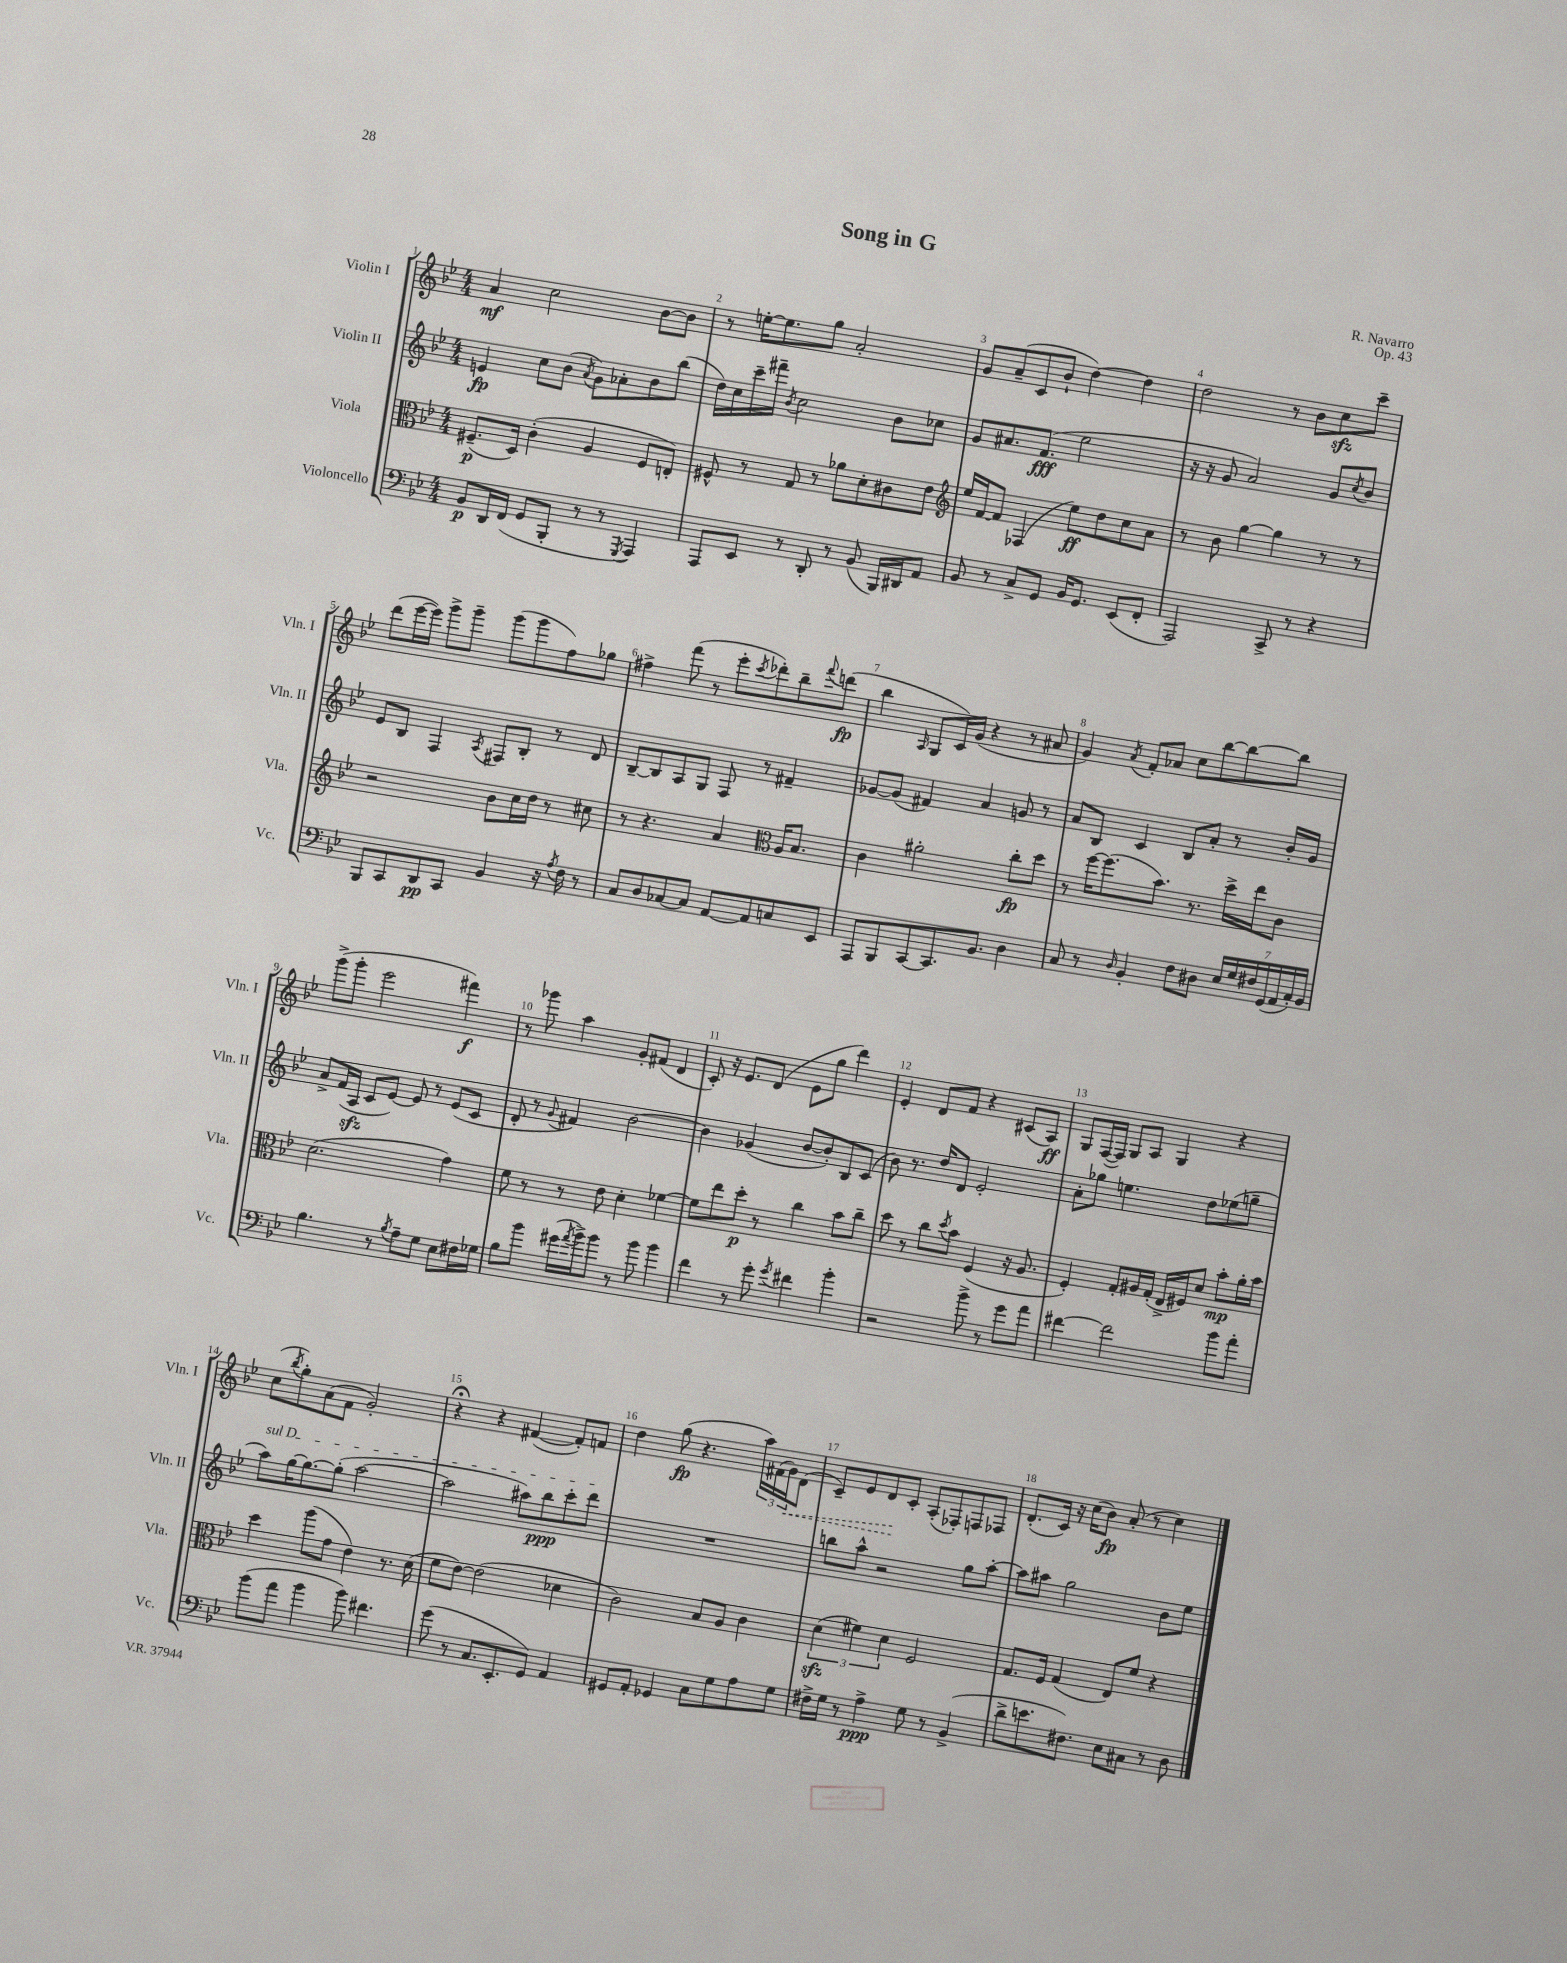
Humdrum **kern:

**kern	**kern	**kern	**kern
*staff4	*staff3	*staff2	*staff1
*clefF4	*clefC3	*clefG2	*clefG2
*k[b-e-]	*k[b-e-]	*k[b-e-]	*k[b-e-]
*M4/4	*M4/4	*M4/4	*M4/4
8BB-	(8.F#~	4e	4a
16DD	.	.	.
(16FF	16D)	.	.
8GG	(4c'	8cc	2cc
8BBB-'	.	(8b-	.
.	.	8qa	.
8r	4A	8g)	.
8r	.	8a-'	.
8qGGG	.	.	.
4AAA)	8F#	8b-	[8b-
.	8E')	(8bb-	8b-]
=	=	=	=
8AAA	8F#^^	16dd)	8r
.	.	16cc	.
8EE-	8r	16ccc~	[16ee'
.	.	16fff#~	8.ee]
.	.	8qb-	.
8r	8G	2cc	.
8DD'	8r	.	8gg
8r	8a-	.	2a'
(8BB-	8d'	.	.
16BBB-)	8c#	8b-	.
16DD#	.	.	.
8AA	8e-	8cc-	.
=	=	=	=
*	*clefG2	*	*
8BB-	16ee-	8g	8g
.	[16f	.	.
8r	8f]	8.a#	(8a~
8C^	(4F-	.	8c
.	.	(8.f	.
8GG	.	.	8b-`
16BB-	8ee-)	2ee-	[4dd)
8.GG	.	.	.
.	8dd	.	.
(8EE-	8cc	.	4dd]
8FF'	8a	.	.
=	=	=	=
2AAA)	8r	16r	2dd
.	.	16r	.
.	8b-	8g	.
.	[4gg	2a)	.
8CC^	4gg]	.	8r
8r	.	.	8b-
4r	8r	8g	8cc
.	.	8qcc	.
.	8r	8b-	8ccc~
=	=	=	=
8BBB-	2r	8e-	(8ddd
8CC	.	8B-	[16eee-
.	.	.	16eee-])
8DD	.	4F	8ggg^
8CC	.	.	8ggg~
.	.	8qA	.
4BB-	8b-	8F#	(8ggg
.	16cc	8B-'	8ggg
.	16dd	.	.
16r	8r	8r	8ff)
8qA	.	.	.
16F	.	.	.
8r	8cc#	8d	8gg-
=	=	=	=
8C	8r	[8B-~	4ff#^
8D	4.r	8B-]	.
[8C-	.	8A	(8fff
8C-]	.	8G	8r
[8AA	4a	8F	8eee-'
.	.	.	8qccc
8AA]	.	8r	8ddd-')
*	*clefC3	*	*
8C	16A	4f#~	8bb-~
.	8.B-	.	.
.	.	.	8qqfff
8EE-	.	.	(8ddd
=	=	=	=
8AAA	4c	[8g-	4bb-
8BBB-	.	(8g-]	.
.	.	.	16qqA
[8CC	2a#'	4f#)	8G
8.CC]	.	.	16c)
.	.	.	(16g
.	.	4a	4r
8.BB-	.	.	.
4D	8cc'	8g	8r
.	8dd	8r	8a#
=	=	=	=
8C	8r	8a	4g)
8r	[16ff	8B-	.
.	(8.ff]	.	.
16qqD	.	.	8qa
4BB-'	.	4c	8f'
.	8.b-)	.	8a-
8F	.	8B-	8cc
.	8.r	.	.
8D#	.	8a'	[8bb-
28E-	16dd^	8r	8bb-_
28G	.	.	.
.	16ee-	.	.
28F#	.	.	.
(28GG	.	.	.
.	8c	16b-'	8bb-]
28AA	.	.	.
28C')	.	.	.
.	.	16g	.
28BB-	.	.	.
=	=	=	=
4.B-	(2.d	8a^	(8ggg^
.	.	(16f	8ggg'
.	.	16A	.
.	.	8c	2eee-
8r	.	[8e-)	.
8qB-	.	.	.
8A~	.	8e-]	.
8G	.	8r	.
8E-	4g)	(8e-	4fff#)
16F#	.	8c	.
16G-	.	.	.
=	=	=	=
8B-	8f	8d'	8r
8b-	8r	8r	8ggg-
.	.	8qqg	.
(16g#	8r	4f#)	4aa
8qa	.	.	.
16b-^)	.	.	.
8b-	8e-	.	.
8r	4d'	[2b-	8g'
8b-	.	.	(8f#
4b-	[4f-	.	4d
=	=	=	=
4f	8f-]	4b-]	8c')
.	8ee-	.	16r
.	.	.	8.e-
8r	8dd'	(4g-	.
8g'	8r	.	(8d
8qg	.	.	.
4f#	4cc	[8b-	8e-
.	.	8b-'])	8gg
4b-'	8b-	8B-	4ddd)
.	8cc~	(8c	.
=	=	=	=
2r	8dd	8b-)	4e-'
.	8r	8.r	.
.	8cc	.	8d
.	.	16dd	.
.	8qdd	.	.
.	8b-	8d	8f
8b-^	(4F	2e-'	4r
8r	.	.	.
8g	16r	.	(8c#
.	8.A	.	.
8a	.	.	8A)
=	=	=	=
[4f#	4F')	8a'	8G
.	.	8gg-	([16F
.	.	.	16F])
2f#]	8G'	4.ee	8G
.	16A#	.	8A
.	(16G'	.	.
.	16E-^	.	4G
.	16F#)	.	.
.	8d	8dd	.
8b-	8b-'	(8ee-	4r
8a'	16a'	8gg~	.
.	16b-	.	.
=	=	=	=
(8b-	4dd	8aa)	(8cc
.	.	.	8qbb-
8a	.	[16gg	8gg')
.	.	8.gg_	.
4b-	(8aa	.	(8a
.	8g	(8gg']	8f
8b-)	4e-)	[2aa	2g')
4.f#	.	.	.
.	8.r	.	.
.	(16d	.	.
=	=	=	=
(8g	8f	2aa]	4r;
8r	[8e-)	.	.
8.C	(2e-]	.	4r
8.EE-'	.	.	.
.	.	8aa#)	([4f#
8GG)	.	8bb-	.
4AA	4d-	8ccc'	8f#'])
.	.	8ddd	8f
=	=	=	=
8GG#	2c)	1r	4dd
8AA'	.	.	.
4GG-	.	.	(8gg
.	.	.	4.r
8C	8B-	.	.
8G	8A	.	.
8A	4c	.	24aa)
.	.	.	(24f#
.	.	.	24g)
8G	.	.	(8d
=	=	=	=
16F#^	(6d	8bb	8c~)
16G	.	.	.
8r	.	8aa^^	8e-
.	6f#)	.	.
4A^	.	2r	8d
.	6d	.	.
.	.	.	8c'
8G	2F	.	(8A'
8r	.	.	8F-')
(4BB-^	.	8gg	8F
.	.	[8aa'	8F-
=	=	=	=
8d^	8.G	8aa]	(8.d'
8.e	.	8aa#	.
.	16F	.	16c)
.	(4G	2gg	16r
8.F#)	.	.	(16cc
.	.	.	8b-)
8E-	8E-)	.	(8a'
8C#	8f	.	8r
8r	4r	8b-	4cc)
8D	.	8ee-	.
==	==	==	==
*-	*-	*-	*-
